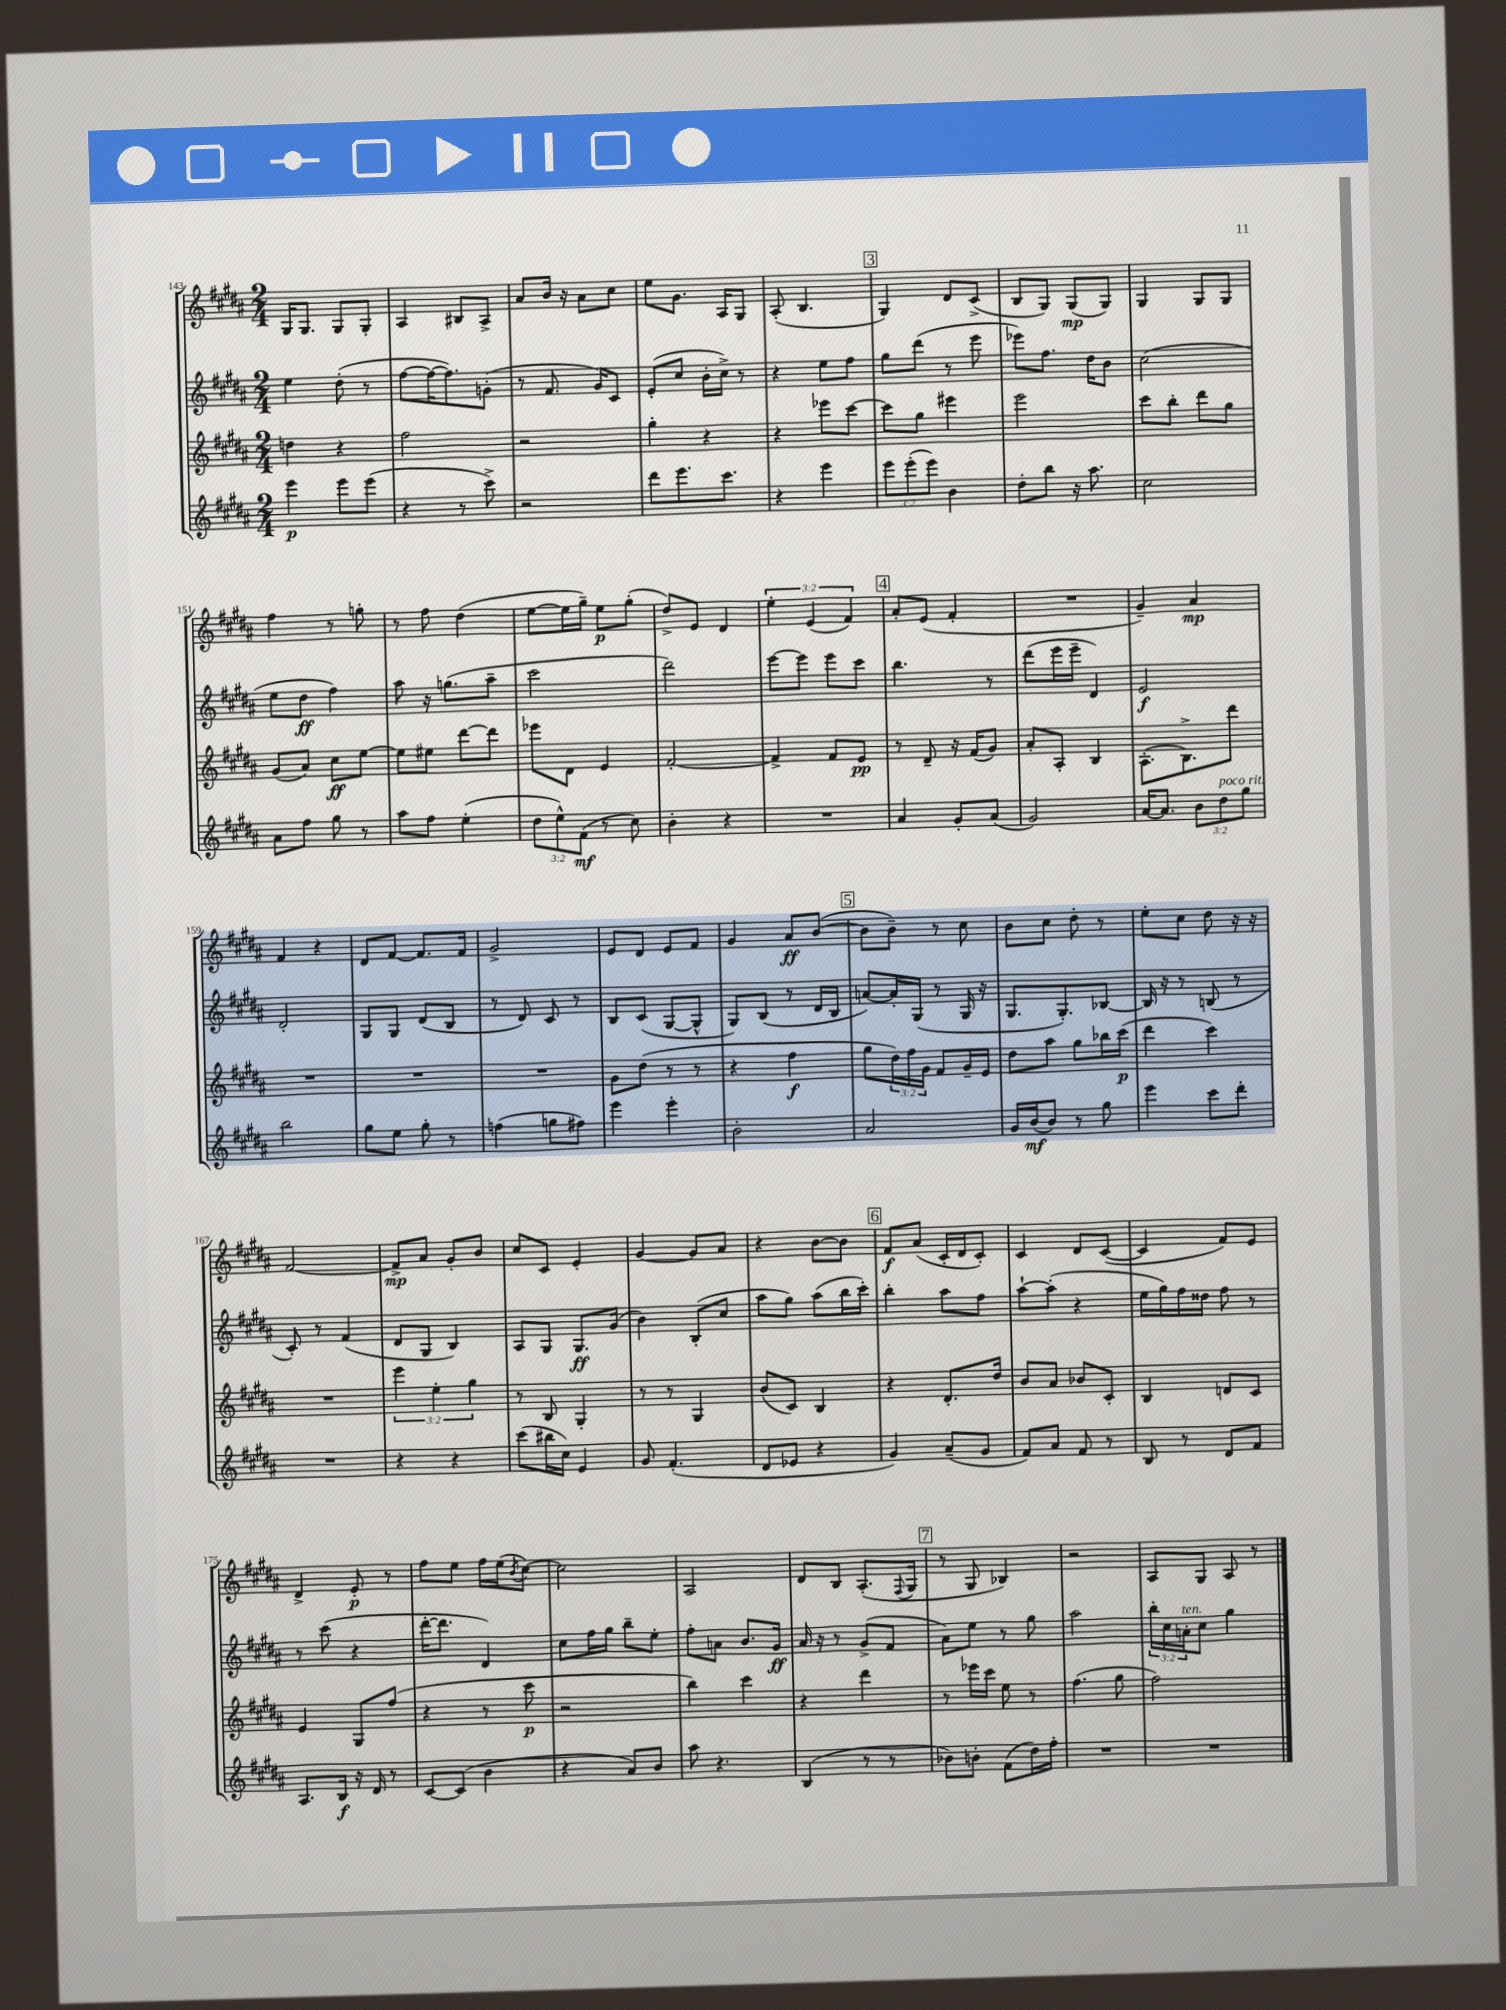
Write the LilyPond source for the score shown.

<<
\new StaffGroup <<
\new Staff = "s0" {
    \clef treble \key b \major \numericTimeSignature \time 2/4 \override Staff.TupletNumber.text = #tuplet-number::calc-fraction-text
    gis16 gis8. gis8 gis8-. |
    ais4 bis8 ais8-> |
    ais'8 b'16 r16 ais'8 cis''8 |
    e''8 gis'8. ais16 gis8 |
    ais8-.( b4. |
    \mark \markup { \box "3" } gis4) dis'8 cis'8->( |
    b8 gis8) gis8\mp( gis8) |
    gis4 gis8 gis8 |
    fis''4 r8 g''8-. |
    r8 fis''8 dis''4( |
    e''8~ e''16 gis''16--) e''8\p gis''8-.( |
    dis''8->) e'8 dis'4 |
    \tuplet 3/2 { e''4-. e'4( fis'4) } |
    \mark \markup { \box "4" } ais'8-. e'8( fis'4-. |
    R2 |
    gis'4--) ais'4\mp |
    fis'4 r4 |
    dis'8 fis'8~ fis'8. fis'16 |
    gis'2-> |
    e'8 dis'8 e'8 fis'8 |
    gis'4 ais'8\ff b'8~( |
    \mark \markup { \box "5" } b'8 b'8--) r8 cis''8 |
    b'8 cis''8 dis''8-. r8 |
    e''8-. cis''8 dis''8 r16 r16 |
    fis'2~ |
    fis'8->\mp ais'8 gis'8-. b'8 |
    cis''8 cis'8 e'4-. |
    gis'4~ gis'8 ais'8 |
    r4 b'8~ b'8 |
    \mark \markup { \box "6" } fis'8\f ais'8( cis'16-. dis'16 cis'8-.) |
    cis'4 dis'8 cis'8~( |
    cis'4 fis'8) e'8 |
    dis'4-> e'8-.\p r8 |
    fis''8 e''8 fis''16 e''16( \acciaccatura { b'8 } cis''8~) |
    cis''2 |
    ais2 |
    dis'8 b8 ais8.-.( \appoggiatura { fis8 } gis16 |
    \mark \markup { \box "7" } r8 gis8 bes4) |
    r2 |
    ais8 gis8 ais8 r8 \bar "|." |
}
\new Staff = "s1" {
    \clef treble \key b \major \numericTimeSignature \time 2/4 \override Staff.TupletNumber.text = #tuplet-number::calc-fraction-text
    e''4 dis''8-.( r8 |
    fis''8~ fis''16~ fis''8.) g'8-.( |
    r8 fis'8. gis'16) cis'8 |
    e'8-.( cis''8 b'16-. cis''16->) r8 |
    r4 e''8 fis''8 |
    \mark \markup { \box "3" } gis''8 dis'''8( r8 e'''8 |
    ees'''8) fis''8. dis''16 b'8 |
    cis''2( |
    e''8 dis''8\ff fis''4) |
    ais''8 r16 g''8.( ais''8-- |
    cis'''2 |
    dis'''2) |
    e'''8~ e'''8 e'''8 cis'''8 |
    \mark \markup { \box "4" } b''4. r8 |
    dis'''8( e'''16 e'''16-- dis'4) |
    e'2\f |
    dis'2-. |
    gis8 gis8 dis'8( b8 |
    r8 dis'8) cis'8 r8 |
    b8 cis'8( gis8~ gis8-^ |
    gis8) b8( r8 dis'16 b16 |
    \mark \markup { \box "5" } a'8~) a'16-. gis16( r8 gis16 r16 |
    gis8. gis8.-.) bes8~ |
    bes16 r16 r8 b8( r8 |
    cis'8-.) r8 fis'4( |
    dis'8 gis8 b4) |
    ais8 gis8 gis8.\ff gis'16( |
    b'4) b8-.( cis''8 |
    ais''8 gis''8) ais''8( b''16 cis'''16-.) |
    \mark \markup { \box "6" } b''4-. ais''8 fis''8 |
    ais''8~-! ais''8-.( r4 |
    e''16 gis''16) fis''16 disis''16 fis''8 r8 |
    r8 cis'''8( r4 |
    dis'''16~-. dis'''8. dis'4) |
    cis''8 fis''16 gis''16 b''8-- e''8-. |
    fis''8-. a'8 b'8. gis'16\ff |
    ais'16 r16 r8 gis'8->( fis'8 |
    \mark \markup { \box "7" } ais'8) e''8 r8 gis''8 |
    ais''2 |
    \tuplet 3/2 { b''16-. cis''16 a'16-.^\markup { \italic "ten." } } cis''8 gis''4 \bar "|." |
}
\new Staff = "s2" {
    \clef treble \key b \major \numericTimeSignature \time 2/4 \override Staff.TupletNumber.text = #tuplet-number::calc-fraction-text
    d''4 r4 |
    fis''2 |
    r2 |
    gis''4-. r4 |
    r4 ees'''8 cis'''8~ |
    \mark \markup { \box "3" } cis'''8 gis''8 eis'''4 |
    e'''2 |
    cis'''8 b''8-. dis'''8 gis''8 |
    gis'8( ais'8) cis''8\ff e''8~ |
    e''8 eis''8 dis'''8~ dis'''8 |
    ees'''8 dis'8 e'4 |
    fis'2~-. |
    fis'4-> fis'8 e'8\pp |
    \mark \markup { \box "4" } r8 dis'8-- r16 fis'16( gis'8) |
    ais'8-. ais8-. b4 |
    ais8.-.( b8.->) dis'''8 |
    R2 |
    R2 |
    R2 |
    gis'8 dis''8( r8 r8 |
    r4 fis''4\f |
    \mark \markup { \box "5" } gis''8 \tuplet 3/2 { dis''16) fis''16 gis'16 } fis'8 gis'16-- e'16 |
    dis''8 ais''8 gis''8 bes''16 cis'''16\p( |
    dis'''4 cis'''4) |
    R2 |
    \tuplet 3/2 { e'''4 e''4-. gis''4 } |
    r8 b8 gis4-. |
    r8 r8 gis4 |
    b'8( cis'8) b4 |
    \mark \markup { \box "6" } r4 dis'8.-. dis''16 |
    b'8 ais'8 bes'8 cis'8-. |
    b4 d'8 cis'8 |
    e'4 gis8 fis''8( |
    r4 r8 cis'''8\p |
    r2 |
    b''4) cis'''4 |
    r4 dis'''4 |
    \mark \markup { \box "7" } r8 ees'''16 cis'''16 e''8 r8 |
    fis''4.( gis''8 |
    fis''2) \bar "|." |
}
\new Staff = "s3" {
    \clef treble \key b \major \numericTimeSignature \time 2/4 \override Staff.TupletNumber.text = #tuplet-number::calc-fraction-text
    e'''4\p e'''8 e'''8( |
    r4 r8 cis'''8->) |
    r2 |
    dis'''8 e'''8. cis'''8. |
    r4 e'''4 |
    \mark \markup { \box "3" } \tuplet 3/2 { e'''8 e'''8-.( e'''8) } b'4 |
    dis''8-. b''8 r16 ais''8. |
    cis''2 |
    ais'8 fis''8 gis''8 r8 |
    ais''8 fis''8 e''4-.( |
    \tuplet 3/2 { dis''8 e''8-^) fis'8\mf( } r8 cis''8) |
    b'4-. r4 |
    R2 |
    \mark \markup { \box "4" } ais'4 gis'8-. ais'8( |
    gis'2) |
    ais'16~ ais'8. \tuplet 3/2 { b'8 dis''8^\markup { \italic "poco rit." } gis''8 } |
    b''2 |
    gis''8 e''8 gis''8-. r8 |
    f''4( g''8 fis''8) |
    e'''4 e'''4-. |
    b'2-. |
    \mark \markup { \box "5" } ais'2 |
    gis'16 b'16\mf( b'8) r8 gis''8 |
    e'''4 cis'''8 dis'''8-. |
    R2 |
    r4 r4 |
    cis'''8( bis''16 cis''16) e'4 |
    gis'8 fis'4.-.( |
    dis'8 ees'8 r4 |
    \mark \markup { \box "6" } gis'4) ais'8--( gis'8 |
    fis'8) ais'8 fis'8 r8 |
    b8 r8 dis'8 fis'8 |
    ais8. b16\f r16 dis'16 r8 |
    cis'8~ cis'8( b'4 |
    r4 ais'8) b'8 |
    ais''8 r4. |
    b4( r8 r8 |
    \mark \markup { \box "7" } bes'8) b'8-. fis'8( dis''16) fis''16-. |
    R2 |
    R2 \bar "|." |
}
>>
>>
\layout { \context { \Score currentBarNumber = #143 } }
